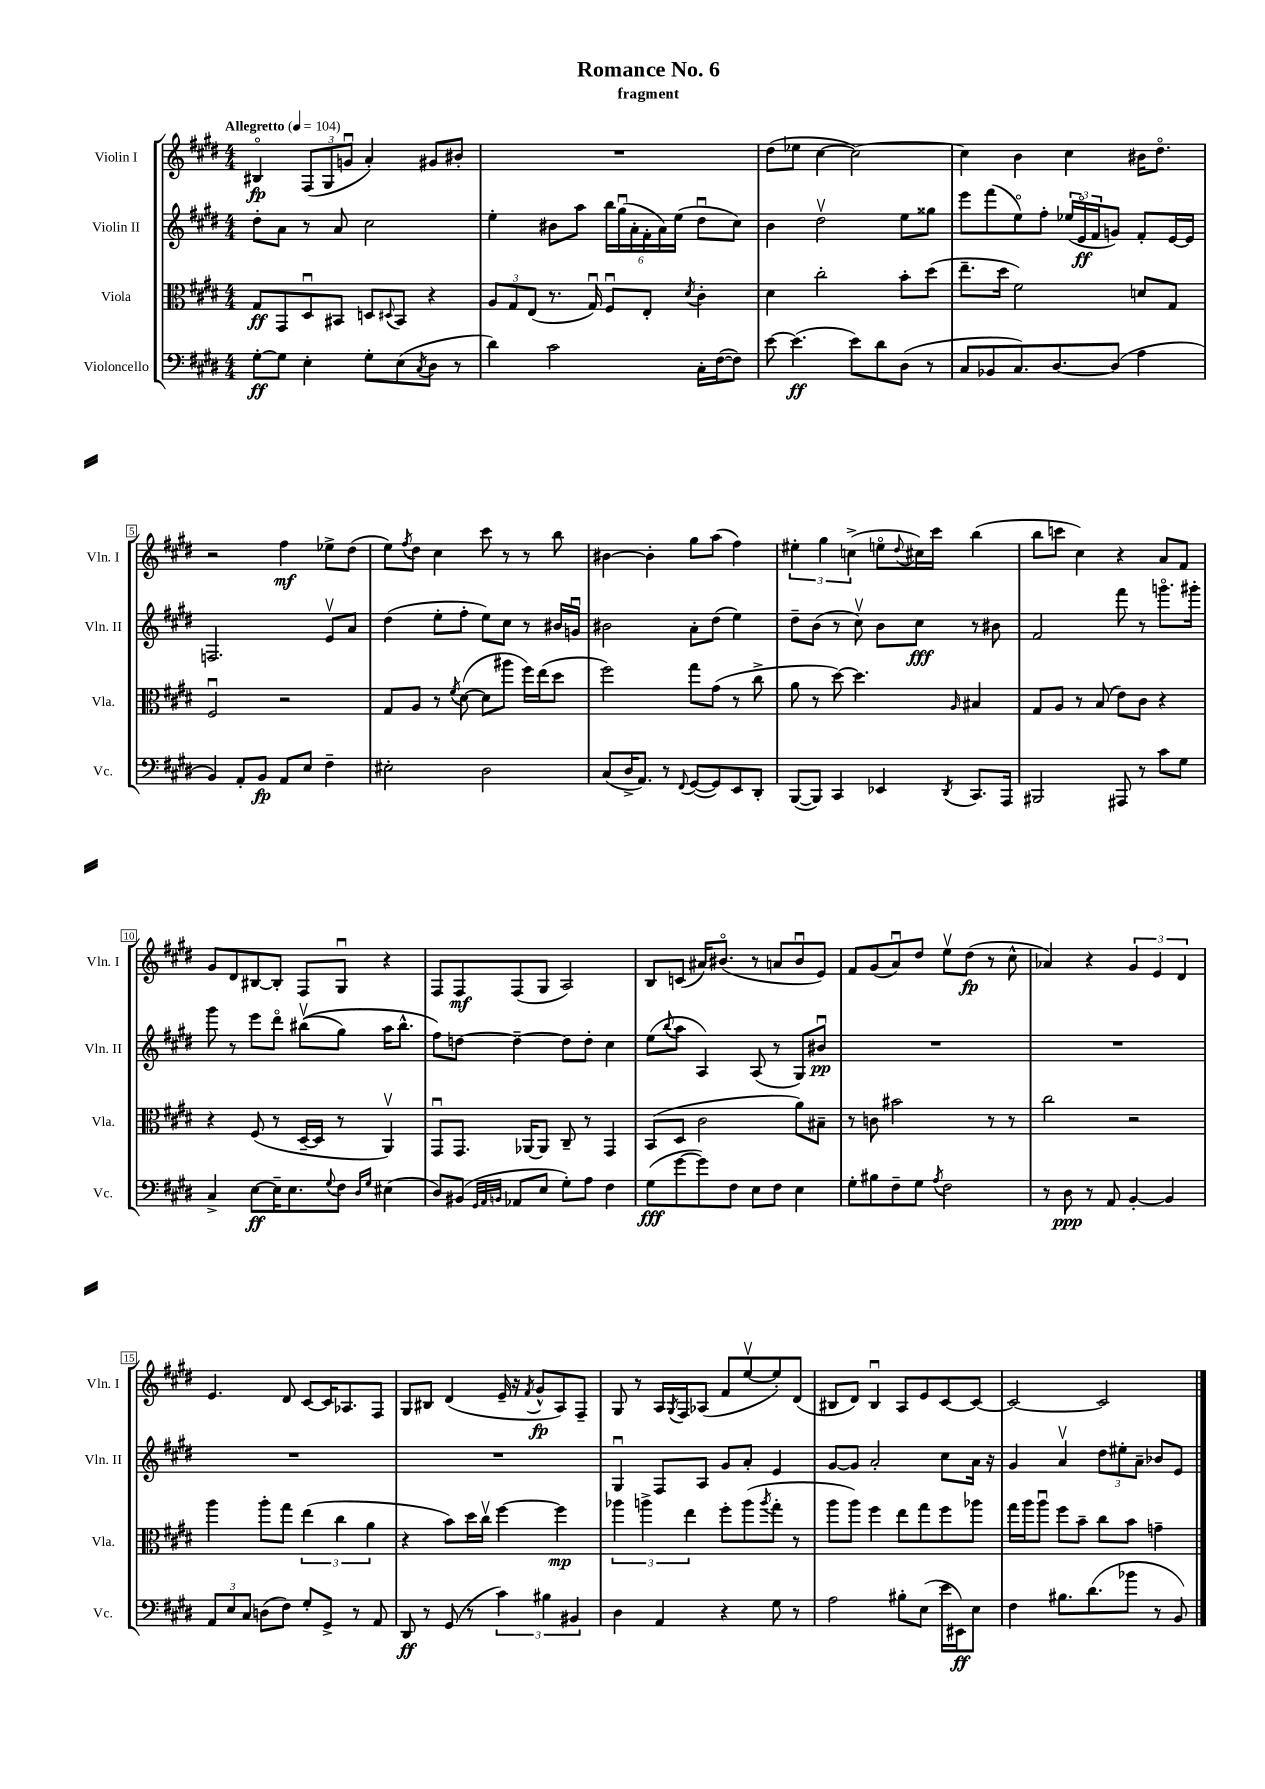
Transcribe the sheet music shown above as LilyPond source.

\header { title = "Romance No. 6" subtitle = "fragment" }
<<
\new StaffGroup <<
\new Staff = "s0" \with { instrumentName = "Violin I" shortInstrumentName = "Vln. I" } {
    \clef treble \key e \major \numericTimeSignature \time 4/4 \tempo "Allegretto" 4 = 104
    bis4\flageolet\fp \tuplet 3/2 { fis8( gis8 g'8\downbow } a'4-.) gis'8 bis'8-. |
    R1 |
    dis''8( ees''8 cis''4~ cis''2~) |
    cis''4 b'4 cis''4 bis'16 dis''8.\flageolet |
    r2 fis''4\mf ees''8-> dis''8( |
    e''8) \acciaccatura { fis''8 } dis''8 cis''4 cis'''8 r8 r8 b''8 |
    bis'4~ bis'4-. gis''8 a''8( fis''4) |
    \tuplet 3/2 { eis''4-. gis''4 c''4->( } e''8\flageolet \appoggiatura { dis''8 } cis''16) cis'''16 b''4( |
    b''8 c'''8 cis''4) r4 a'8 fis'8 |
    gis'8 dis'8 bis8~ bis8-. fis8 gis8\downbow r4 |
    fis8 fis8\mf fis8( gis8 a2) |
    b8 c'8( ais'16) bis'8.\flageolet( r8 a'8 bis'8\downbow e'8) |
    fis'8 gis'8( a'8\downbow) dis''8 e''8\upbow dis''8\fp( r8 cis''8-^ |
    aes'4) r4 \tuplet 3/2 { gis'4 e'4 dis'4 } |
    e'4. dis'8 cis'8~ cis'16 aes8. fis8 |
    gis8 bis8 dis'4( e'16-- r16 \acciaccatura { fis'8 } gis'8-^\fp a8) fis8-- |
    gis8 r8 a16 \acciaccatura { gis8 } fis16 aes8( fis'8 e''8~\upbow e''8-.) dis'8( |
    bis8 dis'8) bis4\downbow a8 e'8 cis'8~ cis'8~ |
    cis'2~ cis'2 \bar "|." |
}
\new Staff = "s1" \with { instrumentName = "Violin II" shortInstrumentName = "Vln. II" } {
    \clef treble \key e \major \numericTimeSignature \time 4/4
    dis''8-. a'8 r8 a'8 cis''2 |
    e''4-. bis'8 a''8 \tuplet 6/4 { b''16 gis''16\downbow( a'16-. fis'16-. a'16) e''16( } dis''8\downbow cis''8) |
    b'4 dis''2\upbow e''8 gisis''8 |
    e'''8 fis'''8( e''8\flageolet) fis''8-. \tuplet 3/2 { ees''16( e'16\flageolet\ff fis'16 } g'8) fis'8-. e'16~ e'16 |
    f2. e'8\upbow a'8 |
    dis''4( e''8-. fis''8-. e''8) cis''8 r8 bis'16 g'16\downbow |
    bis'2 a'8-. dis''8( e''4) |
    dis''8-- b'8( r8 cis''8\upbow) b'8 cis''8\fff r8 bis'8 |
    fis'2 fis'''8 r8 g'''8.\flageolet gis'''16-. |
    gis'''8 r8 e'''8 dis'''8\flageolet bis''8\upbow(\( gis''8) a''16 bis''8.-^ |
    fis''8\) d''8~ d''4~-- d''8 d''8-. cis''4 |
    e''8( \appoggiatura { b''8 } a''8 a4) a8( r8 gis8) bis'8\downbow\pp |
    R1 |
    R1 |
    R1 |
    R1 |
    gis4\downbow fis8 a8 gis'8 a'8-. e'4 |
    gis'8~ gis'8 a'2-. cis''8 a'16 r16 |
    gis'4 a'4\upbow \tuplet 3/2 { dis''8 eis''8-. a'8-- } bes'8 e'8 \bar "|." |
}
\new Staff = "s2" \with { instrumentName = "Viola" shortInstrumentName = "Vla." } {
    \clef alto \key e \major \numericTimeSignature \time 4/4
    gis8\ff gis,8 dis8\downbow bis,8 d8 \appoggiatura { dis8 } bis,8 r4 |
    \tuplet 3/2 { a8 gis8 e8( } r8. gis16\downbow) fis8\downbow e8-. \acciaccatura { dis'8 } cis'4-. |
    dis'4 cis''2-. b'8-. dis''8( |
    e''8.-- dis''16 fis'2) d'8 gis8 |
    fis2\downbow r2 |
    gis8 a8 r8 \acciaccatura { fis'8 } dis'8~( dis'8 ais''8 fis''16) e''16( dis''8 |
    fis''2) gis''8 gis'8( r8 cis''8-> |
    a'8 r8 dis''8~) dis''4. \grace { a16 } bis4 |
    gis8 a8 r8 b8( e'8) cis'8 r4 |
    r4 fis8( r8 dis16~-- dis16 r8 a,4\upbow) |
    gis,8\downbow gis,8. aes,16~ aes,8 cis8-- r8 gis,4 |
    b,8( dis8 cis'2 a'8) bis8-- |
    r8 c'8 bis'2 r8 r8 |
    cis''2 r2 |
    a''4 a''8-. gis''8 \tuplet 3/2 { e''4( cis''4 a'4 } |
    r4 b'8) dis''16 cis''16\upbow fis''4~ fis''4\mp |
    \tuplet 3/2 { aes''4 a''4-> e''4 } fis''8-. a''8( \acciaccatura { a''8 } gis''8-. r8 |
    a''8 a''8) fis''4 e''8 gis''8 fis''8 aes''8 |
    gis''16 a''16 a''8\downbow fis''8 b'8-- cis''8 b'8 g'4-- \bar "|." |
}
\new Staff = "s3" \with { instrumentName = "Violoncello" shortInstrumentName = "Vc." } {
    \clef bass \key e \major \numericTimeSignature \time 4/4
    gis8~-.\ff gis8 e4-. gis8-. e8( \acciaccatura { cis8 } dis8 r8 |
    dis'4) cis'2 cis16-. fis16~( fis8) |
    e'8~ e'4.\ff( e'8) dis'8 dis8( r8 |
    cis8 bes,8 cis8.) dis8.~ dis8( a4 |
    b,4) a,8-. b,8\fp a,8 e8 fis4-- |
    eis2-. dis2 |
    cis8( dis16-> a,8.) r8 \appoggiatura { fis,8 } gis,8~( gis,8) e,8 dis,8-. |
    b,,8~( b,,8) cis,4 ees,4 \acciaccatura { dis,8 } cis,8. a,,16 |
    bis,,2 ais,,8 r8 cis'8 gis8 |
    cis4-> e8~\ff e16-- e8. \appoggiatura { gis8 } fis8 \grace { dis16 gis16 } eis4( |
    dis8) bis,8( \grace { gis,32 a,32 b,32 } aes,8 e8 gis8-.) a8 fis4 |
    gis8\fff( gis'8~ gis'8) fis8 e8 fis8 e4 |
    gis8-. bis8 fis8-- gis8 \acciaccatura { a8 } fis2 |
    r8 dis8\ppp r8 a,8 b,4~-. b,4 |
    \tuplet 3/2 { a,8 e8 cis8 } d8( fis8) gis8-. gis,8-> r8 a,8 |
    dis,8\ff r8 gis,8( r8 \tuplet 3/2 { cis'4) bis4 bis,4 } |
    dis4 a,4 r4 gis8 r8 |
    a2 bis8-. e8( e'16 eis,16\ff) e8 |
    fis4 bis8. dis'8.( bes'8 r8 b,8) \bar "|." |
}
>>
>>
\layout { \context { \Score \override BarNumber.stencil = #(make-stencil-boxer 0.1 0.3 ly:text-interface::print) } }
